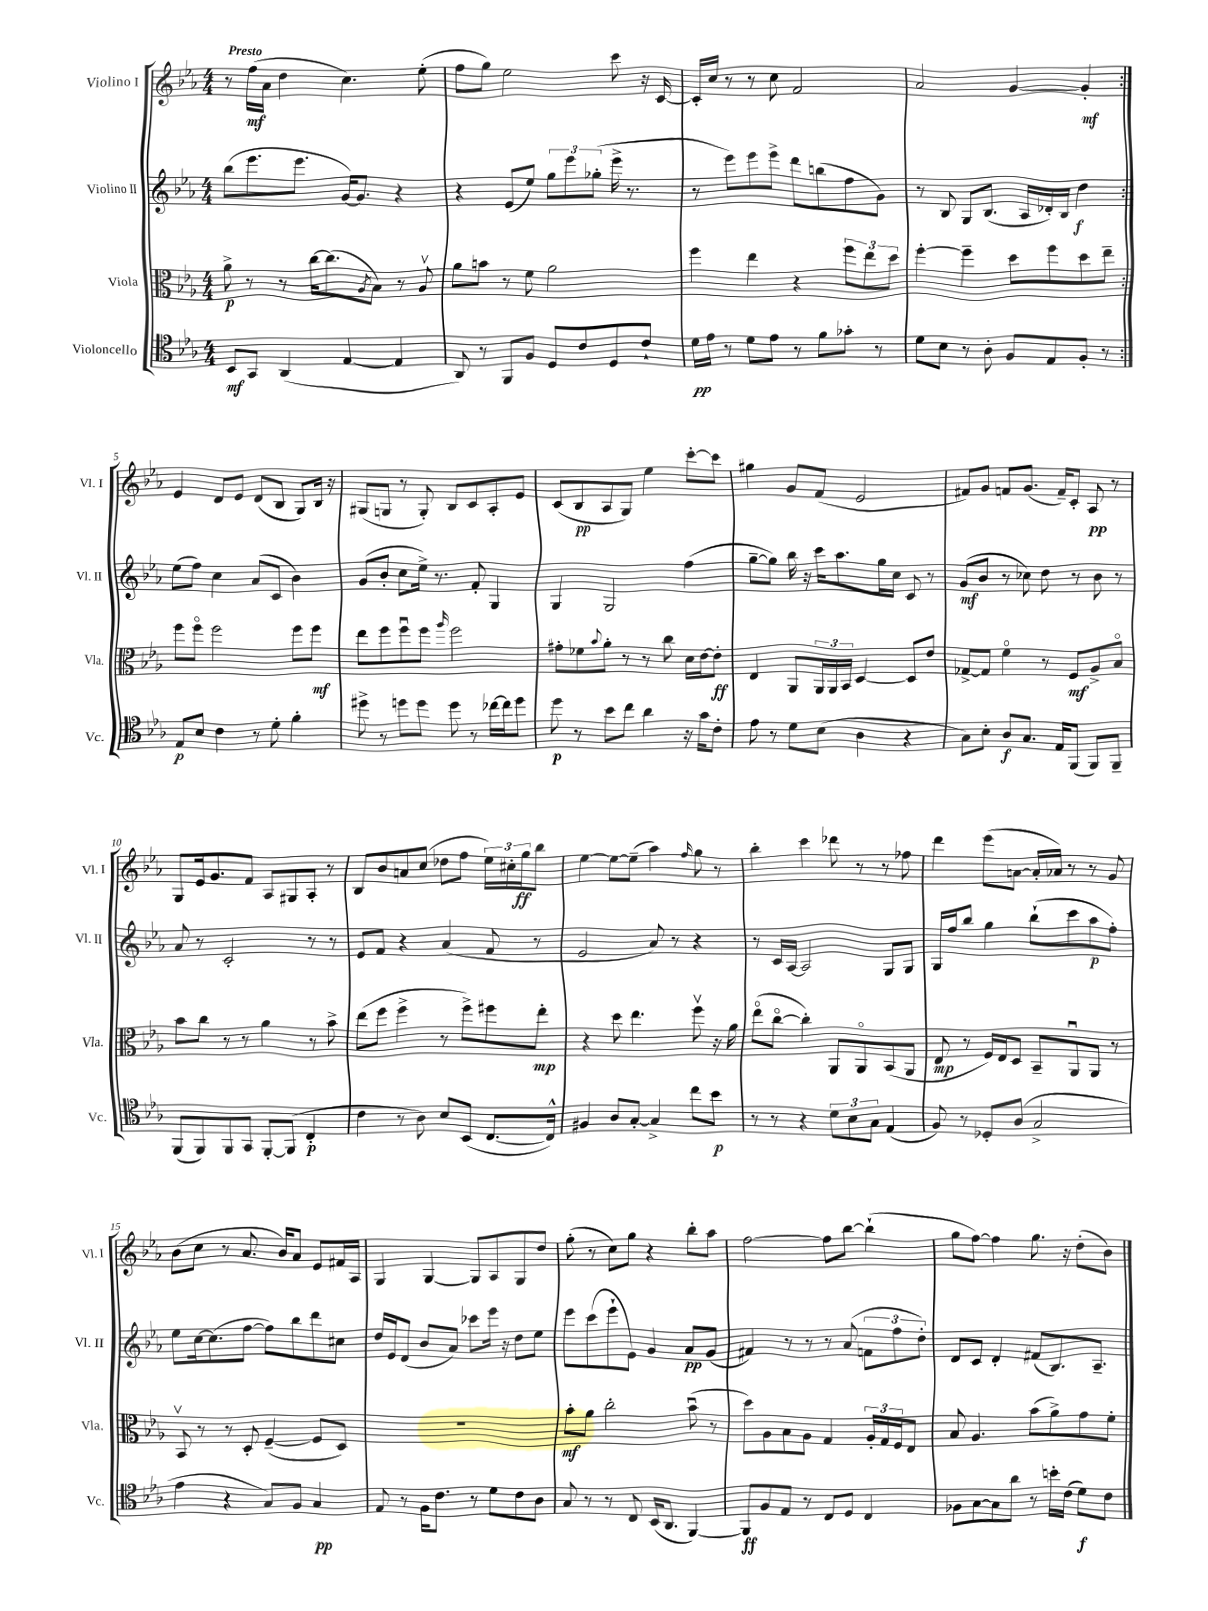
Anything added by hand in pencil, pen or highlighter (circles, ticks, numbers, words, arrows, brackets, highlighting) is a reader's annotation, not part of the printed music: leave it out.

**kern	**dynam	**kern	**dynam	**kern	**dynam	**kern	**dynam
*part4	*part4	*part3	*part3	*part2	*part2	*part1	*part1
*staff4	*staff4	*staff3	*staff3	*staff2	*staff2	*staff1	*staff1
*I"Violoncello	*	*I"Viola	*	*I"Violino II	*	*I"Violino I	*
*I'Vc.	*	*I'Vla.	*	*I'Vl. II	*	*I'Vl. I	*
*clefC4	*	*clefC3	*	*clefG2	*	*clefG2	*
*k[b-e-a-]	*	*k[b-e-a-]	*	*k[b-e-a-]	*	*k[b-e-a-]	*
*M4/4	*	*M4/4	*	*M4/4	*	*M4/4	*
=1	=1	=1	=1	=1	=1	=1	=1
!	!	!	!	!	!	!LO:TX:a:B:t=Presto	!
8BB-/L	mf	8a-^\	p	(8bb-\L	.	8r	.
8GG/J	.	8r	.	8.eee-\	.	(16ff\LL	mf
.	.	.	.	.	.	16a-\JJ	.
(4AA-/	.	8r	.	.	.	4dd\	.
.	.	.	.	8.eee-\J	.	.	.
.	.	[16cc\KL	.	.	.	.	.
.	.	(8.cc\]	.	.	.	.	.
[4E-/	.	.	.	[16g/KL)	.	4.cc\)	.
.	.	.	.	8.g/J]	.	.	.
.	.	8qA-/	.	.	.	.	.
.	.	8B-\J)	.	.	.	.	.
4E-/]	.	8r	.	4r	.	.	.
.	.	8A-v/	.	.	.	(8ee-'\	.
=2	=2	=2	=2	=2	=2	=2	=2
8AA-/)	.	8a-\L	.	4r	.	8ff\L	.
8r	.	8bn\J	.	.	.	8gg\J)	.
8FF/L	.	8r	.	(8e-/L	.	2ee-\	.
8F/J	.	8f\	.	8ee-/J)	.	.	.
8D/L	.	2a-\	.	12gg\L	.	.	.
.	.	.	.	12eee-\	.	.	.
8c/	.	.	.	.	.	.	.
.	.	.	.	(12gg-X'\J	.	.	.
8D/	.	.	.	16eee-^\	.	8ccc\	.
.	.	.	.	8.r	.	.	.
8c`/J	.	.	.	.	.	16r	.
.	.	.	.	.	.	[16c/	.
=3	=3	=3	=3	=3	=3	=3	=3
16d\LL	pp	4ff\	.	8r	.	16c'/LL]	.
16e-\JJ	.	.	.	.	.	16cc/JJ	.
8r	.	.	.	8eee-\L)	.	8r	.
8d\L	.	4ee-\	.	8eee-\	.	8r	.
8e-\J	.	.	.	8eee-^\J	.	8cc\	.
8r	.	4r	.	8ddd\L	.	2f/	.
8f\L	.	.	.	(8bbn\	.	.	.
8g-X'\J	.	12ff\L	.	8ff\	.	.	.
.	.	12ee-\	.	.	.	.	.
8r	.	.	.	8g\J)	.	.	.
.	.	12dd\J	.	.	.	.	.
=4	=4	=4	=4	=4	=4	=4	=4
8d\L	.	[4ff'\	.	8r	.	2a-/	.
8B-\J	.	.	.	8B-/	.	.	.
8r	.	4ff~\]	.	8G/L	.	.	.
8A-'\	.	.	.	(8.B-/J	.	.	.
8F/L	.	8dd\L	.	.	.	[4g/	.
.	.	.	.	16A-/LL	.	.	.
8E-/	.	8ff\	.	16d-X'/)	.	.	.
.	.	.	.	16B-/JJ	.	.	.
8F'/J	.	8dd\	.	4dd\	f	4g'/]	mf
8r	.	8ee-~\J	.	.	.	.	.
!!LO:LB:g=z
=5:|!	=5:|!	=5:|!	=5:|!	=5:|!	=5:|!	=5:|!	=5:|!
8E-/L	p	8ff\L	.	(8ee-\L	.	4e-/	.
8B-/J	.	8ff\J	.	8ff\J)	.	.	.
4c\	.	2ff\	.	4cc\	.	8d/L	.
.	.	.	.	.	.	8e-/J	.
8r	.	.	.	(8a-/L	.	(8d/L	.
8d'\	.	.	.	8c/J	.	8B-/J	.
4f'\	.	8ff\L	.	4b-\)	.	8G/L)	.
.	.	8ff\J	mf	.	.	16B-/Jk	.
.	.	.	.	.	.	16r	.
=6	=6	=6	=6	=6	=6	=6	=6
8dd#X^\	.	8ee-\L	.	(8g/L	.	(8G#X/L	.
8r	.	8ff\	.	8b-'/J	.	8Gn/J	.
8ddn\L	.	8ffu\	.	8cc\L	.	8r	.
8dd\J	.	8ff\J	.	16ee-^\Jk)	.	8G'/)	.
.	.	.	.	8.r	.	.	.
.	.	16qqaa-/	.	.	.	.	.
8dd\	.	2ff\	.	.	.	8B-/L	.
8r	.	.	.	8f'/	.	8c/	.
[16cc-X\LL	.	.	.	4G/	.	8A-'/	.
16cc-\J]	.	.	.	.	.	.	.
8dd\J	.	.	.	.	.	8e-/J	.
=7	=7	=7	=7	=7	=7	=7	=7
8dd\	p	8g#X'\L	.	4G/	.	(8c/L	.
8r	.	8f-X\	.	.	.	8B-/	pp
.	.	8qqb-/	.	.	.	.	.
8b-\L	.	8a-'\J	.	2G/	.	8A-/	.
8cc\J	.	8r	.	.	.	8G/J)	.
4a-\	.	8r	.	.	.	4ee-\	.
.	.	8cc\	.	.	.	.	.
16r	.	16d\LL	.	(4ff\	.	[8ccc'\L	.
16g\KL	.	[16e-\J	.	.	.	.	.
8c'\J	.	8e-'\J]	ff	.	.	8ccc\J]	.
=8	=8	=8	=8	=8	=8	=8	=8
8e-\	.	4E-/	.	[8gg~\L	.	4gg#X\	.
8r	.	.	.	8gg\J])	.	.	.
8d\L	.	8AA-/L	.	16bb-\	.	8g/L	.
.	.	.	.	16r	.	.	.
(8B-\J	.	24AA-/L	.	16ccc\KL	.	(8f/J	.
.	.	24AA-/	.	.	.	.	.
.	.	.	.	8.aa-\	.	.	.
.	.	24BB-/JJ	.	.	.	.	.
4A-\	.	[4D/	.	.	.	2e-/	.
.	.	.	.	16gg\L	.	.	.
.	.	.	.	16cc\JJ	.	.	.
4r	.	8D/L]	.	8c/	.	.	.
.	.	8e-/J	.	8r	.	.	.
=9	=9	=9	=9	=9	=9	=9	=9
8G\L)	.	[8G-X^/L	.	(8g/L	mf	8f#X/L)	.
8B-'\J	.	8G-/J]	.	8b-/J	.	8g/J	.
8A-/L	f	4f\	.	8r	.	8fn/L	.
8.G/J	.	.	.	8cc-X\)	.	(8.g/J	.
.	.	8r	.	8dd\	.	.	.
16E-/KL	.	.	.	.	.	16f~/KL)	.
(8FF/J	.	8F/L	mf	8r	.	8c'/J	.
8FF/L)	.	8A-^/	.	8b-\	.	8A-/	pp
8FF~/J	.	8B-/J	.	8r	.	8r	.
!!LO:LB:g=z
=10	=10	=10	=10	=10	=10	=10	=10
(8FF/L	.	8b-\L	.	8a-/	.	8G/L	.
8FF/)	.	8cc\J	.	8r	.	16e-/k	.
.	.	.	.	.	.	8.g/	.
8FF/	.	8r	.	2c'/	.	.	.
8GG/J	.	8r	.	.	.	8f/J	.
[8FF'/L	.	4a-\	.	.	.	8A-/L	.
(8FF/J]	.	.	.	.	.	8G#X/	.
4C'/	p	8r	.	8r	.	8A-'/J	.
.	.	8b-^\	.	8r	.	8r	.
=11	=11	=11	=11	=11	=11	=11	=11
4c\	.	(8ee-\L	.	8e-/L	.	8B-/L	.
.	.	8ff\J	.	8f/J	.	8b-/	.
8r	.	4ff^\	.	4r	.	8an/	.
8A-\)	.	.	.	.	.	(8cc/J	.
8B-/L	.	8r	.	(4a-/	.	8dd-X\L	.
(8BB-/J	.	8ff^\L)	.	.	.	8ff\J	.
[8.C/L	.	8ff#X\	.	8f/	.	24ee-\LL)	.
.	.	.	.	.	.	24cc#X'\	.
.	.	.	.	.	.	24gg\J	ff
.	.	8ee-'\J	mp	8r	.	8bb-\J	.
16C^^/Jk])	.	.	.	.	.	.	.
=12	=12	=12	=12	=12	=12	=12	=12
4F#X/	.	4r	.	2e-/	.	[4ee-\	.
8A-/L	.	8dd\	.	.	.	8ee-\L_	.
[8G'/J	.	4.ee-\	.	.	.	(8ee-~\J]	.
4G^/]	.	.	.	8a-/)	.	4aa-\)	.
.	.	.	.	8r	.	.	.
.	.	.	.	.	.	16qqff/	.
8cc\L	.	8ffv\	.	4r	.	8gg\	.
8b-\J	p	16r	.	.	.	8r	.
.	.	16a-\	.	.	.	.	.
=13	=13	=13	=13	=13	=13	=13	=13
8r	.	(8ee-\L	.	8r	.	4bb-'\	.
8r	.	[8cc\J	.	16c/LL	.	.	.
.	.	.	.	[16A-/JJ	.	.	.
4r	.	4cc'\])	.	2A-/]	.	4ccc\	.
12d\L	.	8AA-/L	.	.	.	8ddd-X\	.
12B-\	.	.	.	.	.	.	.
.	.	8AA-/	.	.	.	8r	.
12G\J	.	.	.	.	.	.	.
(4E-/	.	(8BB-/	.	8G/L	.	8r	.
.	.	8AA-/J	.	8G/J	.	8ff-X\	.
=14	=14	=14	=14	=14	=14	=14	=14
8F/)	.	8E-/	mp	16G/LL	.	4ddd\	.
.	.	.	.	16ff/J	.	.	.
8r	.	8r	.	8bb-/J	.	.	.
8D-X'/L	.	16F/LL)	.	4gg\	.	(8eee-\L	.
.	.	16E-/J	.	.	.	.	.
(8A-/J	.	8D/J	.	.	.	[8an\J	.
2G^/	.	8BB-~/L	.	(8bb-`\L	.	16a'/LL]	.
.	.	.	.	.	.	16a-X/JJ)	.
.	.	8AA-u/	.	8ccc\	.	8r	.
.	.	8AA-/J	.	8aa-\	p	8r	.
.	.	8r	.	8ff'\J)	.	8g/	.
!!LO:LB:g=z
=15	=15	=15	=15	=15	=15	=15	=15
4e-\	.	8BB-v/	.	8ee-\L	.	(8b-\L	.
.	.	8r	.	[16cc\k	.	8cc\J	.
.	.	.	.	(8.cc\]	.	.	.
4r	.	8r	.	.	.	8r	.
.	.	8D'/	.	[8ff\J	.	8.a-/	.
8G/L)	.	([4F~/	.	8ff\L])	.	.	.
.	.	.	.	.	.	16b-/KL)	.
8F/J	.	.	.	8bb-\	.	8a-/J	.
4G/	pp	8F/L]	.	8ddd\	.	8e-/L	.
.	.	8D/J)	.	8cc#X\J	.	16f#X/L	.
.	.	.	.	.	.	16A-/JJ	.
=16	=16	=16	=16	=16	=16	=16	=16
8E-/	.	1r	.	16dd/LL	.	4G/	.
.	.	.	.	16e-/J	.	.	.
8r	.	.	.	(8d/J	.	.	.
16F\KL	.	.	.	8b-/L	.	[4G/	.
8.c\J	.	.	.	.	.	.	.
.	.	.	.	8a-/J)	.	.	.
8r	.	.	.	8ccc-X\L	.	8G/L]	.
8d\L	.	.	.	16eee-\Jk	.	8A-/	.
.	.	.	.	16r	.	.	.
8c\	.	.	.	8dd\L	.	8G/	.
8A-\J	.	.	.	8ee-\J	.	8dd/J	.
=17	=17	=17	=17	=17	=17	=17	=17
8G/	.	8b-'\L	mf	8eee-\L	.	(8gg'\	.
8r	.	8a-\J	.	(8ccc\	.	8r	.
8r	.	2cc'\	.	8eee-`\	.	8cc\L)	.
8C/	.	.	.	8e-\J)	.	8gg\J	.
(16BB-/KL	.	.	.	4g/	.	4r	.
8.AA-/J	.	.	.	.	.	.	.
[4FF/)	.	(8b-u\	.	8a-/L	pp	8bb-'\L	.
.	.	8r	.	(8g/J	.	8aa-\J	.
=18	=18	=18	=18	=18	=18	=18	=18
8FF/L]	ff	8dd\L)	.	4f#X/)	.	[2ff\	.
8F/	.	8A-\	.	.	.	.	.
8E-/J	.	8B-\	.	8r	.	.	.
8r	.	8A-\J	.	8r	.	.	.
8C/L	.	4G/	.	8r	.	8ff\L]	.
8D/J	.	.	.	(8a-/	.	[8bb-\J	.
4C/	.	24A-'/LL	.	12fn\L	.	(4bb-`\]	.
.	.	24G/	.	.	.	.	.
.	.	24F/J	.	12ff\	.	.	.
.	.	8E-/J	.	.	.	.	.
.	.	.	.	12dd'\J)	.	.	.
=19	=19	=19	=19	=19	=19	=19	=19
8F-X\L	.	8B-/	.	8d/L	.	8gg\L	.
[8G\	.	4.A-/	.	8c/J	.	[8ff\J)	.
8G\]	.	.	.	4d'/	.	4ff\]	.
8a-\J	.	.	.	.	.	.	.
8r	.	(8b-\L	.	(8f#X/L	.	8.gg\	.
16bn'\LL	.	8a-^\)	.	8.B-/)	.	.	.
(16c\JJ	.	.	.	.	.	16r	.
8d\L)	f	8g\	.	.	.	(8dd'\L	.
.	.	.	.	8.A-~/J	.	.	.
8c\J	.	8f'\J	.	.	.	8b-\J)	.
==	==	==	==	==	==	==	==
*-	*-	*-	*-	*-	*-	*-	*-
